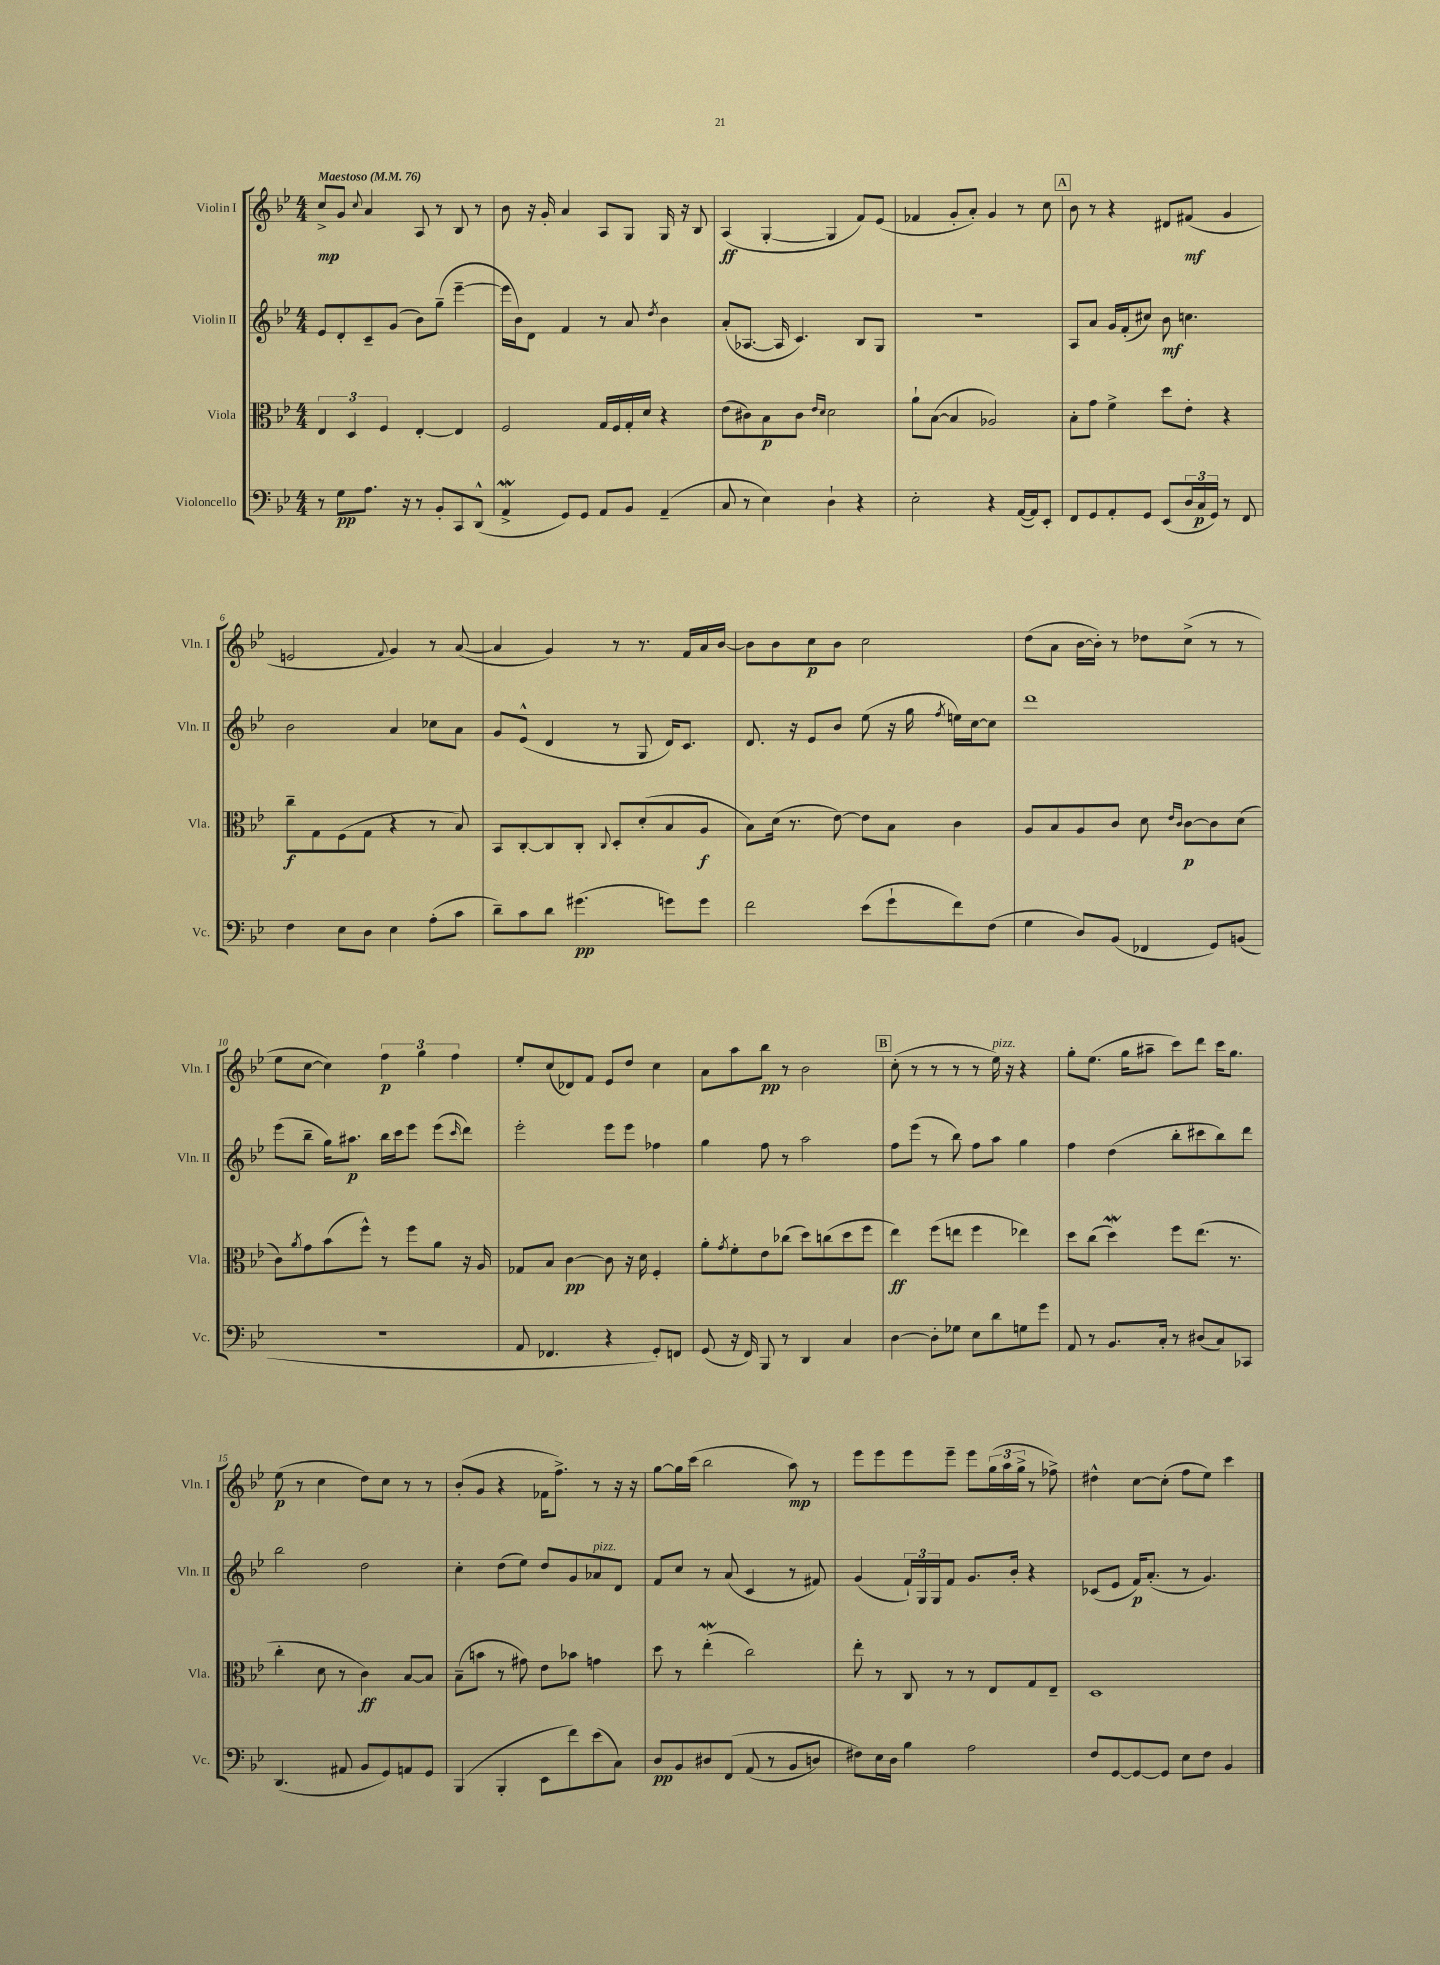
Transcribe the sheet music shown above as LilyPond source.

<<
\new StaffGroup <<
\new Staff = "s0" \with { instrumentName = "Violin I" shortInstrumentName = "Vln. I" } {
    \clef treble \key bes \major \numericTimeSignature \time 4/4 \tempo "Maestoso" 4 = 76
    c''8->\mp g'8 \appoggiatura { c''8 } a'4 a8 r8 bes8 r8 |
    bes'8 r16 g'16-. a'4 a8 g8 g16 r16 bes8 |
    a4\ff( g4~-. g4 f'8) ees'8( |
    fes'4 g'8-. a'8-.) g'4 r8 c''8 |
    \mark \markup { \box "A" } bes'8 r8 r4 dis'8 fis'8\mf( g'4 |
    e'2 \appoggiatura { f'8 } g'4) r8 a'8~( |
    a'4 g'4) r8 r8. f'16 a'16 bes'16~ |
    bes'8 bes'8 c''8\p bes'8 c''2 |
    d''8( a'8 bes'16~ bes'16-.) r8 des''8 c''8->( r8 r8 |
    ees''8 c''8~ c''4) \tuplet 3/2 { f''4\p g''4 f''4 } |
    ees''8-. c''8( des'8) f'8 ees'8 d''8 c''4 |
    a'8 a''8 bes''8\pp r8 bes'2 |
    \mark \markup { \box "B" } c''8-.( r8 r8 r8 r8 ees''16^\markup { \italic "pizz." }) r16 r4 |
    g''8-. ees''8.( g''16 ais''8-- c'''8) d'''8 c'''16 g''8. |
    ees''8\p( r8 c''4 d''8) c''8 r8 r8 |
    bes'8-.( g'8 r4 fes'16 f''8.->) r8 r16 r16 |
    g''8~ g''16 c'''16( bes''2 a''8\mp) r8 |
    ees'''8 ees'''8 ees'''8 ees'''8-- ees'''8 \tuplet 3/2 { g''16( a''16 g''16-> } r8 fes''8->) |
    dis''4-^ c''8~ c''8-.( f''8 ees''8) c'''4 \bar "|." |
}
\new Staff = "s1" \with { instrumentName = "Violin II" shortInstrumentName = "Vln. II" } {
    \clef treble \key bes \major \numericTimeSignature \time 4/4
    ees'8 d'8-. c'8-- g'8( bes'8) g''8--( ees'''4~-- |
    ees'''16 bes'16) d'8 f'4 r8 a'8 \acciaccatura { d''8 } bes'4 |
    a'8-.( aes8.~ aes16 c'4.) bes8 g8 |
    R1 |
    \mark \markup { \box "A" } a8 a'8 g'16 f'16-.( cis''8) bes'8\mf c''4. |
    bes'2 a'4 ces''8 a'8 |
    g'8 ees'8-^( d'4 r8 g8 d'16) c'8. |
    d'8. r16 ees'8 bes'8 ees''8( r16 g''16 \acciaccatura { f''8 } e''16) c''16~ c''8 |
    d'''1 |
    ees'''8( bes''8-- g''16) ais''8.\p bes''16 c'''16 ees'''8 ees'''8( \grace { c'''16 } d'''8) |
    ees'''2-. ees'''8 ees'''8 fes''4 |
    g''4 f''8 r8 a''2 |
    \mark \markup { \box "B" } f''8 ees'''8( r8 bes''8) f''8 a''8 g''4 |
    f''4 d''4( bes''8-. cis'''8 bes''8) d'''8 |
    bes''2 d''2 |
    c''4-. d''8( ees''8) d''8 g'8 aes'8^\markup { \italic "pizz." } d'8 |
    f'8 c''8 r8 a'8( c'4 r8 fis'8) |
    g'4( \tuplet 3/2 { f'16-!) g16 g16 } f'8 g'8. bes'16-. r4 |
    ces'8( ees'8 f'16\p) a'8.-.( r8 g'4.) \bar "|." |
}
\new Staff = "s2" \with { instrumentName = "Viola" shortInstrumentName = "Vla." } {
    \clef alto \key bes \major \numericTimeSignature \time 4/4
    \tuplet 3/2 { ees4 d4 f4 } ees4~-. ees4 |
    f2 g16 f16 g16-. d'16 r4 |
    ees'8( cis'8) bes8\p cis'8 \grace { ees'16 d'16 } d'2 |
    a'8-! bes8~( bes4 aes2) |
    \mark \markup { \box "A" } bes8-. g'8 f'4-> d''8 ees'8-. r4 |
    c''8--\f g8 f8( g8 r4 r8 bes8) |
    bes,8 c8~-. c8 c8-. \appoggiatura { c8 } d8-. d'8-.( bes8 a8\f |
    bes8) d'16( r8. ees'8~) ees'8 bes8 c'4 |
    a8 bes8 a8 c'8 d'8 \grace { ees'16 c'16 } c'8~\p c'8 d'8( |
    c'8) \acciaccatura { a'8 } g'8 bes'8( f''8-^) r8 f''8 a'8 r16 a16 |
    ges8 bes8 c'4~\pp c'8 r16 d'16 f4-. |
    a'8-. \acciaccatura { g'8 } f'8-. ees'8 ces''8( d''8) c''8( d''8 f''8 |
    \mark \markup { \box "B" } ees''4\ff) f''8( e''8 f''4 ees''4) |
    d''8 c''8( d''4\mordent) f''8 ees''8.( r8. |
    c''4-. d'8 r8 c'4\ff) bes8~ bes8 |
    bes8--( b'8 r8 gis'8) ees'8 bes'8 g'4 |
    d''8 r8 ees''4-.\mordent( c''2) |
    ees''8-. r8 c8 r8 r8 ees8 g8 ees8-- |
    d1 \bar "|." |
}
\new Staff = "s3" \with { instrumentName = "Violoncello" shortInstrumentName = "Vc." } {
    \clef bass \key bes \major \numericTimeSignature \time 4/4
    r8 g8\pp a8. r16 r8 bes,8-. c,8 d,8-^( |
    a,4->\mordent g,8) g,8 a,8 bes,8 a,4--( |
    c8 r8 ees4) d4-! r4 |
    ees2-. r4 a,16~( a,16) ees,8-. |
    \mark \markup { \box "A" } f,8 g,8 a,8-. g,8 ees,8( \tuplet 3/2 { d16 c16\p g,16) } r8 f,8 |
    f4 ees8 d8 ees4 a8-.( c'8 |
    d'8--) c'8 d'8 gis'4.\pp( g'8) g'8 |
    f'2 ees'8( g'8-! f'8) f8( |
    g4 d8) bes,8( fes,4 g,8) b,8( |
    R1 |
    a,8 fes,4. r4 g,8-.) f,8 |
    g,8( r16 f,16) bes,,8 r8 d,4 c4 |
    \mark \markup { \box "B" } d4~ d8-. ges8 ees8 d'8 g8 g'8 |
    a,8 r8 bes,8. c16-. r8 dis8( c8) ces,8 |
    d,4.( ais,8 bes,8 g,8) a,8 g,8 |
    bes,,4( bes,,4-. ees,8 f'8) ees'8( c8) |
    d8\pp bes,8 dis8 f,8\( a,8( r8 bes,8 d8) |
    fis8\) ees16 d16 bes4 a2 |
    f8 g,8~ g,8~ g,8 ees8 f8 bes,4 \bar "|." |
}
>>
>>
